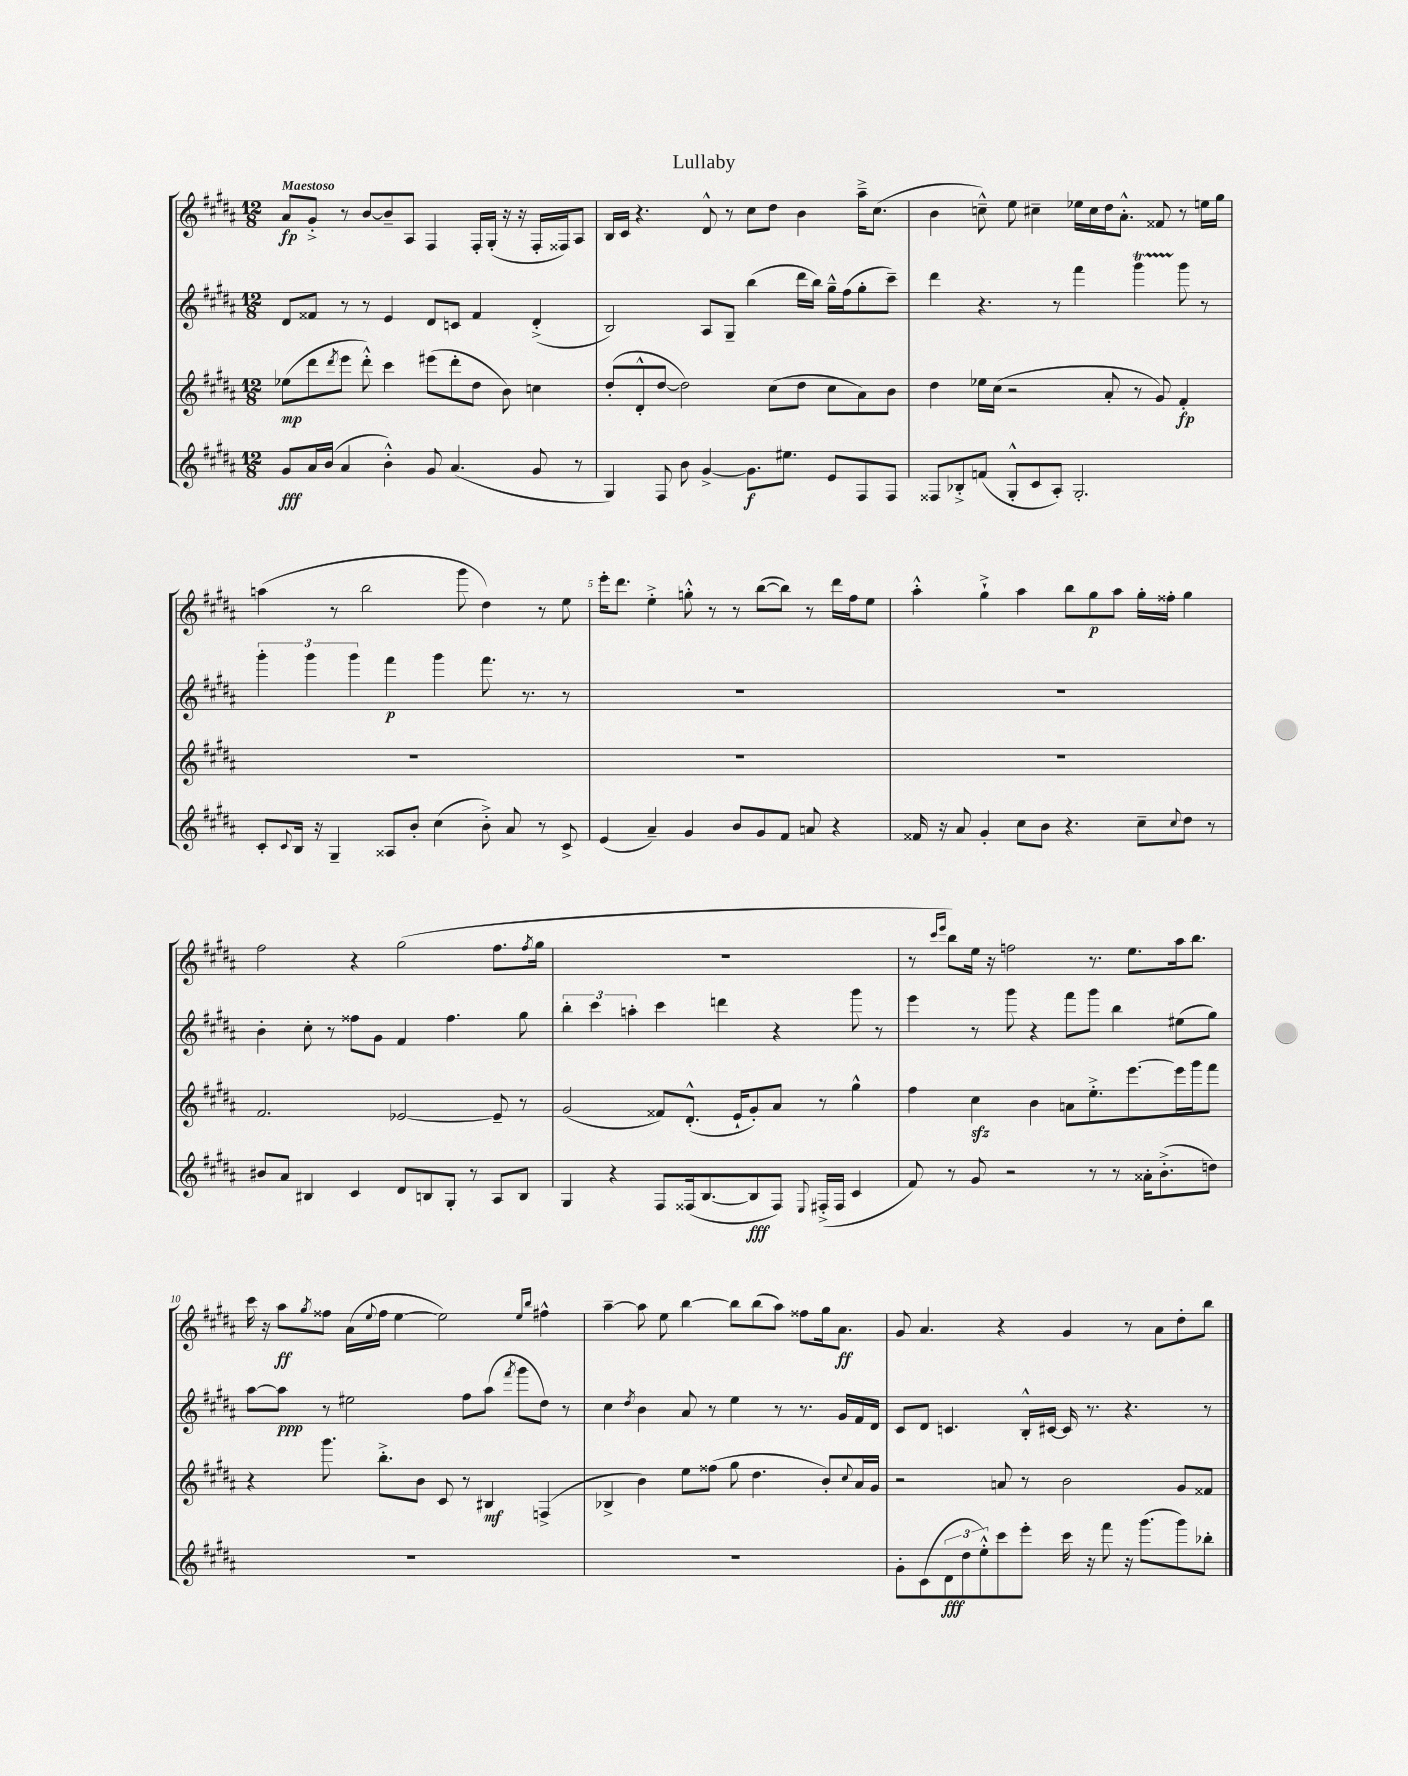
\header { title = "Lullaby" }
<<
\new StaffGroup <<
\new Staff = "s0" {
    \clef treble \key b \major \numericTimeSignature \time 12/8 \tempo "Maestoso"
    ais'8\fp gis'8-.-> r8 b'8~ b'8-- ais8 fis4 fis16-. gis16-.( r16 r16 fis16-. fisis16) ais8 |
    b16 cis'16 r4. dis'8-^ r8 cis''8 dis''8 b'4 ais''16---> cis''8.( |
    b'4 c''8---^) e''8 cis''4-- ees''16 cis''16 dis''16 ais'8.-.-^ fisis'8 r8 e''16 gis''16 |
    a''4( r8 b''2 gis'''8 dis''4) r8 e''8 |
    e'''16-. dis'''8. e''4-.-> g''8-.-^ r8 r8 b''8~( b''8) r8 dis'''16 fis''16 e''8 |
    ais''4-.-^ gis''4-!-> ais''4 b''8 gis''8\p ais''8 gis''16-. fisis''16-. gis''4 |
    fis''2 r4 gis''2( fis''8. \acciaccatura { fis''8 } gis''16 |
    R1. |
    r8 \grace { cis'''16 e'''16 } b''8) e''16 r16 f''2 r8. e''8. ais''16 b''8. |
    cis'''16 r16 ais''8\ff \acciaccatura { gis''8 } fisis''8 ais'16( \appoggiatura { e''8 } fisis''16 e''4~ e''2) \grace { e''16 b''16 } fis''4-^ |
    ais''4~-- ais''8 e''8 b''4~ b''8 b''8( ais''8) fisis''8 gis''16 ais'8.\ff |
    gis'8 ais'4. r4 gis'4 r8 ais'8 dis''8-. b''8 \bar "|." |
}
\new Staff = "s1" {
    \clef treble \key b \major \numericTimeSignature \time 12/8
    dis'8 fisis'8 r8 r8 e'4 dis'8 c'8 fisis'4 dis'4-.->( |
    b2) ais8 gis8-- b''4( dis'''16 b''16) gis''16---^ fis''16( gis''8-. cis'''8--) |
    dis'''4 r4. r8 fis'''4 gis'''4\startTrillSpan gis'''8\stopTrillSpan r8 |
    \tuplet 3/2 { gis'''4-. gis'''4 gis'''4 } fis'''4\p gis'''4 fis'''8. r8. r8 |
    R1. |
    R1. |
    b'4-. cis''8-. r8 fisis''8 gis'8 fis'4 fisis''4. gis''8 |
    \tuplet 3/2 { b''4-. cis'''4 a''4-. } cis'''4 d'''4 r4 gis'''8 r8 |
    e'''4 r8 gis'''8 r4 fis'''8 gis'''8 b''4 eis''8( gis''8) |
    ais''8~ ais''8\ppp r8 eis''2 fis''8 ais''8( \acciaccatura { fis'''8 } gis'''8 dis''8) r8 |
    cis''4 \acciaccatura { dis''8 } b'4 ais'8 r8 e''4 r8 r8. gis'16 fis'16 dis'16 |
    cis'8 dis'8 c'4. b16-.-^ cis'16~ cis'16 r8. r4. r8 \bar "|." |
}
\new Staff = "s2" {
    \clef treble \key b \major \numericTimeSignature \time 12/8
    ees''8\mp( dis'''8 \acciaccatura { dis'''8 } e'''8 dis'''8-.-^) cis'''4 eis'''8( dis'''8-. dis''8 b'8) c''4 |
    dis''8-.( dis'8-.-^ dis''8~ dis''2) cis''8( dis''8 cis''8 ais'8) b'8 |
    dis''4 ees''16 cis''16( r2 ais'8-. r8 gis'8) fis'4-.\fp |
    R1. |
    R1. |
    R1. |
    fis'2. ees'2~ ees'8-- r8 |
    gis'2( fisis'8) dis'8.-.-^( e'16-! gis'8-.) ais'8 r8 gis''4-^ |
    fis''4 cis''4\sfz b'4 a'8 e''8.-.-> e'''8.~ e'''16 gis'''16 fis'''8 |
    r4 gis'''8. b''8.-.-> b'8 cis'8 r8 bis4\mf f4->( |
    bes4-> b'4) e''8 fisis''8( gis''8 dis''4. b'8-.) \appoggiatura { cis''8 } ais'16 gis'16 |
    r2 a'8 r8 b'2 gis'8 fisis'8 \bar "|." |
}
\new Staff = "s3" {
    \clef treble \key b \major \numericTimeSignature \time 12/8
    gis'8\fff ais'16 b'16( ais'4 b'4-.-^) gis'8 ais'4.( gis'8 r8 |
    gis4) fis8 b'8 gis'4~-> gis'8.\f eis''8. e'8 fis8 fis8 |
    fisis8 bes8-.-> f'8( gis8-.-^ cis'8 ais8-.) gis2.-. |
    cis'8-. \appoggiatura { cis'8 } b16 r16 gis4-- aisis8 b'8-. cis''4( b'8-.->) ais'8 r8 cis'8-> |
    e'4( ais'4--) gis'4 b'8 gis'8 fis'8 a'8 r4 |
    fisis'16 r16 ais'8 gis'4-. cis''8 b'8 r4. cis''8-- \appoggiatura { cis''8 } dis''8 r8 |
    bis'8 ais'8 bis4 cis'4 dis'8 b8 gis8-. r8 ais8 b8 |
    gis4 r4 fis8 fisis16( b8.~ b8\fff fisis8) \appoggiatura { e8 } fis16-.->( fis16 cis'4 |
    fis'8) r8 gis'8 r2 r8 r8 aisis'16-. b'8.-.->( d''8) |
    R1. |
    R1. |
    gis'8-. cis'8( \tuplet 3/2 { dis'8\fff dis''8 e''8-.-^) } cis'''8 e'''8-. cis'''16 r16 fis'''8 r16 gis'''8.( gis'''8) bes''8-. \bar "|." |
}
>>
>>
\layout { \context { \Score \override BarNumber.break-visibility = ##(#f #t #t) barNumberVisibility = #(every-nth-bar-number-visible 5) } }
